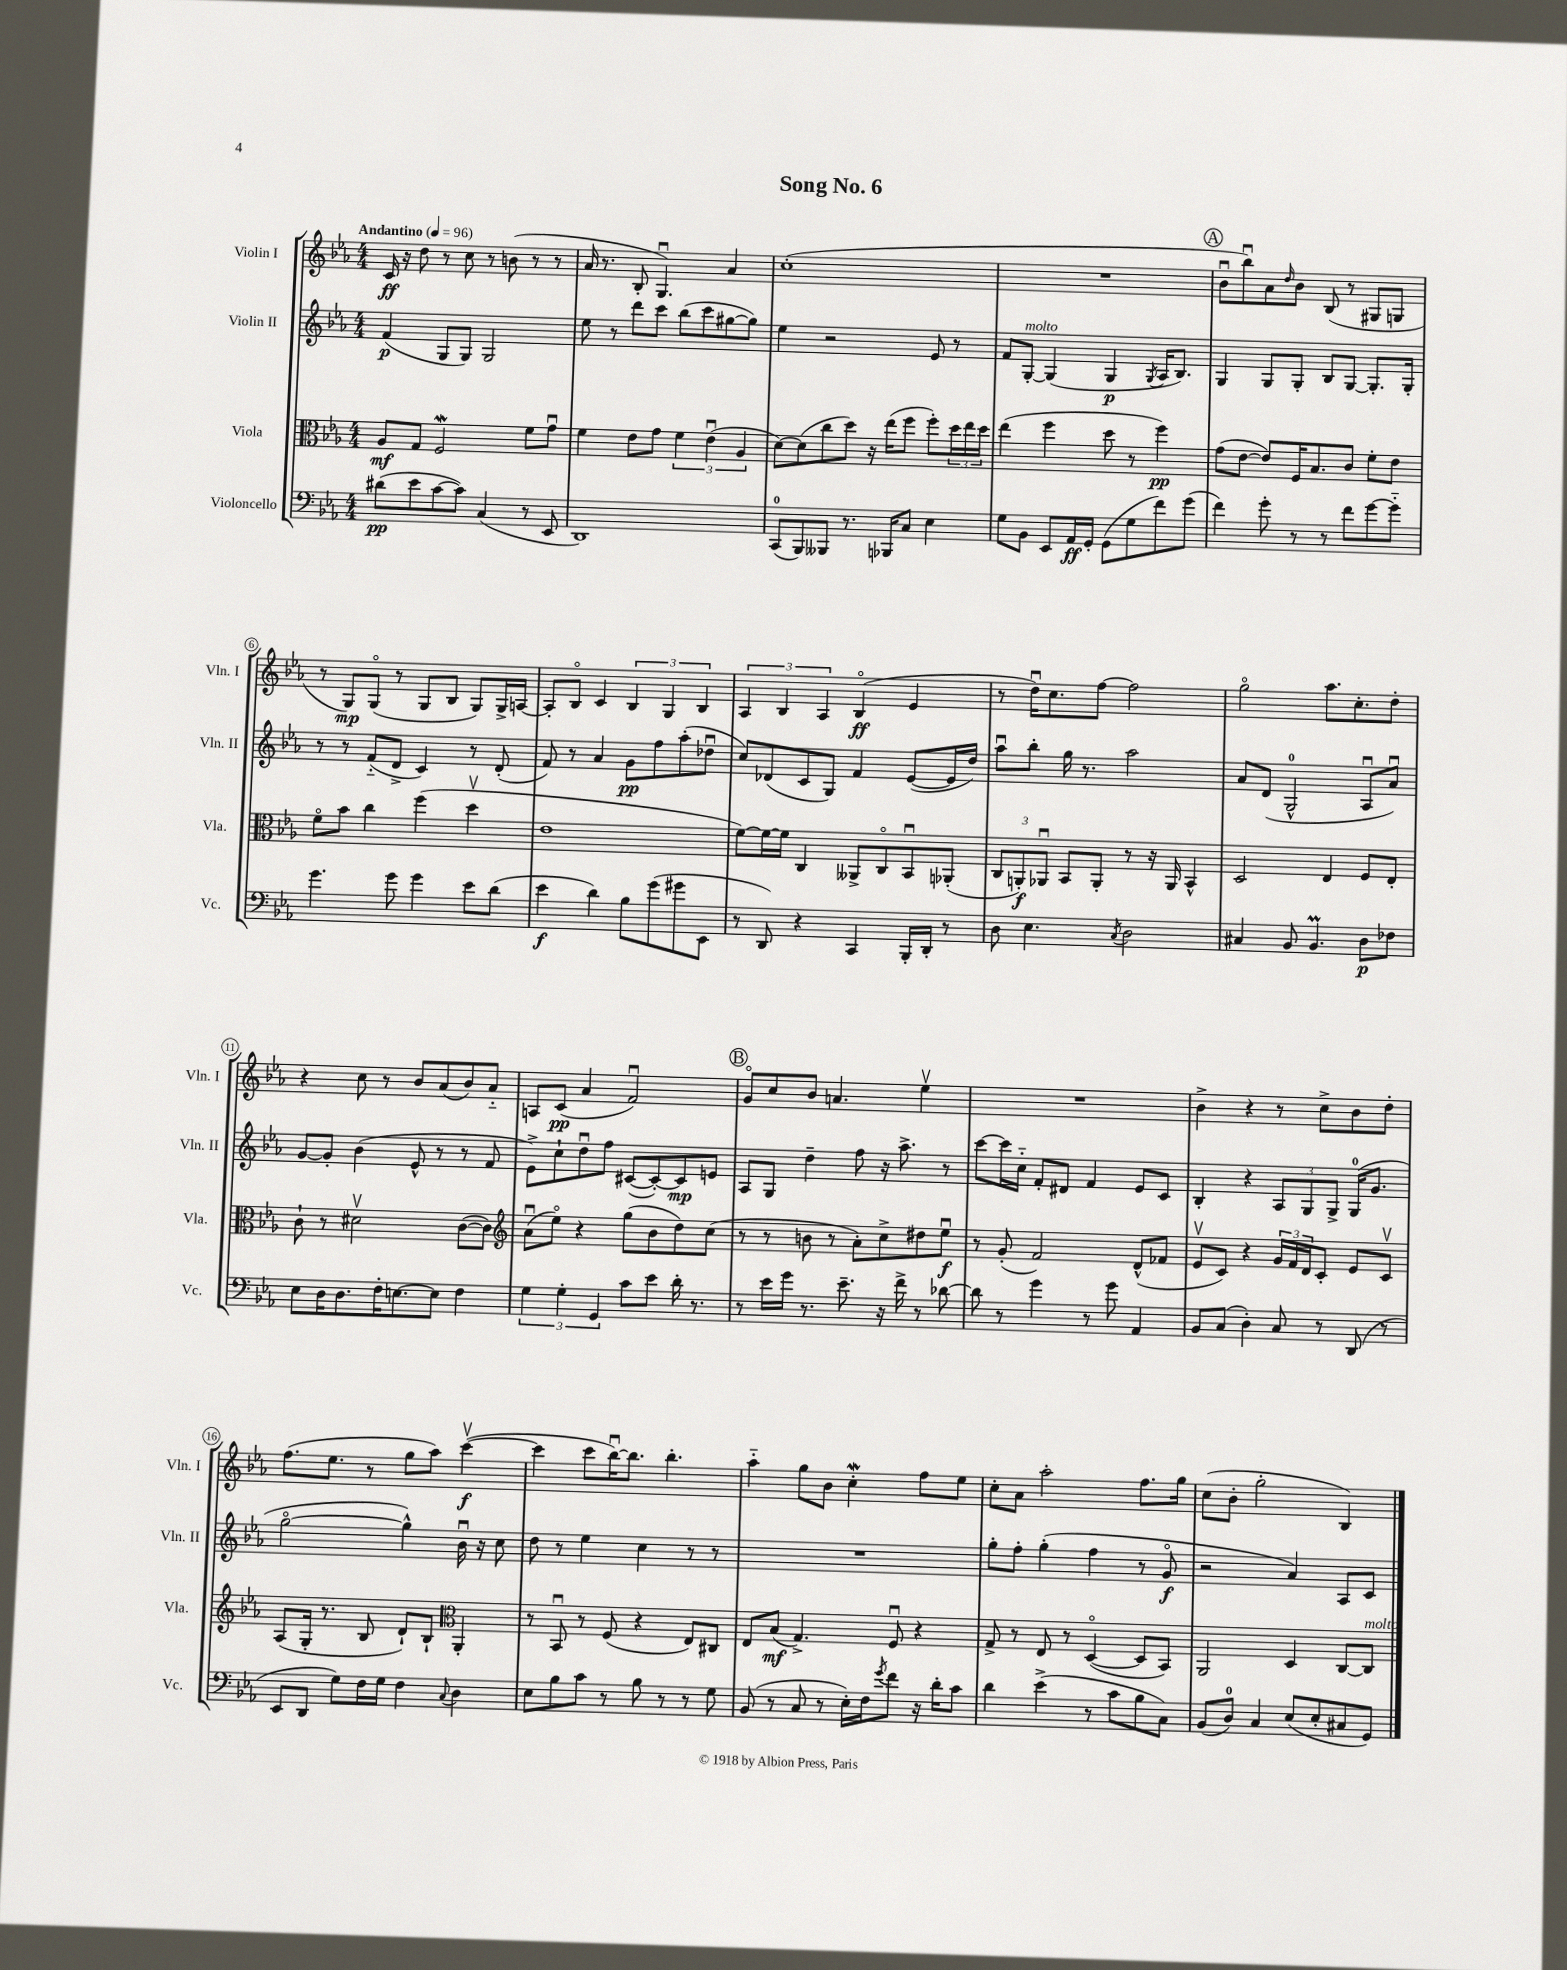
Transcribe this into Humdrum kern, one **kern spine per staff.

**kern	**kern	**kern	**kern
*staff4	*staff3	*staff2	*staff1
*clefF4	*clefC3	*clefG2	*clefG2
*k[b-e-a-]	*k[b-e-a-]	*k[b-e-a-]	*k[b-e-a-]
*M4/4	*M4/4	*M4/4	*M4/4
*MM96	*MM96	*MM96	*MM96
(8d#	8A-	(4f	16c
.	.	.	16r
8e-	8G	.	8dd
[8c	2F	8G	8r
8c])	.	8G)	8cc
(4C	.	2G	8r
.	.	.	(8b
8r	8f	.	8r
8EE-	8gu	.	8r
=	=	=	=
1DD)	4f	8ee-	16a-
.	.	.	8.r
.	.	8r	.
.	8e-	8ddd	8B-'
.	8g	8ccc	4.Gu)
.	6f	(8bb-	.
.	.	8ccc	.
.	(6e-u	.	.
.	.	[8gg#	4a-
.	6A-	.	.
.	.	8gg#])	.
=	=	=	=
(8CC	[8d)	4ee-	(1cc'
8BBB-)	(8d]	.	.
8BBB--	8cc	2r	.
8.r	8dd)	.	.
.	16r	.	.
16BBB-	(16ee-	.	.
8C	8ff	.	.
4E-	8ff')	8e-	.
.	24dd	8r	.
.	24ee-	.	.
.	24dd	.	.
=	=	=	=
8G	(4ee-	8f	1r
8BB-	.	[8G'	.
8EE-	4ff	(4G]	.
16AA-	.	.	.
16GG'	.	.	.
(8GG	8dd	4G	.
8G	8r	.	.
.	.	8qG	.
8f)	4ff)	16A-	.
.	.	8.B-)	.
(8g	.	.	.
=	=	=	=
4f)	(8g	4G	8b-u
.	[8e-	.	8bb-u)
8g'	8e-])	8G	8a-
.	.	.	16qqdd
8r	16F	8G'	8b-
.	8.B-	.	.
8r	.	8B-	(8B-
8f	8c	[8G	8r
[8g	8f'	8.G']	8G#
8g'~]	8e-	.	8G
.	.	16G'	.
=	=	=	=
4.g	8fo	8r	8r
.	8b-	8r	8G)
.	4cc	(8f'~	(8Go
8g	.	8d^	8r
4g	(4ff	4c)	8G
.	.	.	8B-
8e-	4ddv	8r	8G)
(8d	.	(8d'	16G^
.	.	.	[16A
=	=	=	=
4e-	1e-	8f)	8A']
.	.	8r	8B-o
4d)	.	4a-	4c
8B-	.	8g	6B-
(8g	.	8ff	.
.	.	.	6G
8g#	.	(8aa-'	.
.	.	.	6B-
8EE-	.	8dd-u	.
=	=	=	=
8r	[8f)	8cc)	6A-
8DD)	16f_	(8d-	.
.	.	.	6B-
.	16f]	.	.
4r	4C	8c	.
.	.	.	6A-
.	.	8G)	.
4CC	8AA--^	4f	(4B-o
.	8Co	.	.
16BBB-'	8BB-u	([8e-	4e-
16DD'	.	.	.
8r	(8AA-'	16e-]	.
.	.	16dd)	.
=	=	=	=
8D	12C	8aa-u	8r
.	12AA')	.	.
4.E-	.	8bb-'	16ddu)
.	12AA-u	.	.
.	.	.	8.cc
.	8BB-	16gg	.
.	.	8.r	.
.	8AA-'	.	[8ff
8qC	.	.	.
2D	8r	2aa-	2ff]
.	16r	.	.
.	16AA-	.	.
.	4BB-^^	.	.
=	=	=	=
4C#	2D	8a-	2ggo
.	.	(8d	.
8BB-	.	2G^^	.
4.BB-	.	.	.
.	4E-	.	8.aa-
.	.	.	8.cc'
8D	8F	8A-u	.
8F-	8E-'	8a-u)	8dd'
=	=	=	=
8E-	8c`	[8g	4r
16D	8r	8g']	.
8.D	.	.	.
.	2d#v	(4b-	8cc
16F'	.	.	8r
[8.E	.	.	.
.	.	8e-^^	8b-
8E]	.	8r	(8a-
4F	([8c	8r	8b-)
.	8c])	8f	8a-'~
=	=	=	=
*	*clefG2	*	*
6G	(8a-u	8e-^)	8A
.	8ee-o)	8cc`	(8c
6G'	.	.	.
.	4r	8ddu	4a-
6GG	.	.	.
.	.	8ff	.
8c	(8gg	([8c#	2fu)
8e-	8b-	8c#'_)	.
16d'	8dd)	8c#]	.
8.r	.	.	.
.	(8cc	8e	.
=	=	=	=
8r	8r	8A-	8go
16e-	8r	8G	8cc
16g	.	.	.
8.r	8b	4dd~	8b-
.	8r	.	4.a
8.e-~	.	.	.
.	8a-')	8ff	.
16r	8cc^	16r	.
16f^	.	8.aa-^	.
8r	8dd#	.	4ee-v
[8d-	8ee-u	8r	.
=	=	=	=
8d-]	8r	[8ccc	1r
8r	(8g'	16ccc]	.
.	.	16cc'~	.
4g	2f)	8f'	.
.	.	8d#	.
8r	.	4f	.
8g	.	.	.
4AA-	(8d^^	8e-	.
.	8f-	8c	.
=	=	=	=
8BB-	8e-v	4B-'	4b-^
(8C	8c)	.	.
4D')	4r	4r	4r
8C	24g	12A-	8r
.	24f	.	.
.	24d	12G	.
8r	8c'	.	8cc^
.	.	12G^	.
(8DD	8e-	(16G	8b-
.	.	8.g	.
8r	8cv	.	8dd'
=	=	=	=
8EE-	(8A-	[2ggo	(8.ff
8DD	16G'	.	.
.	8.r	.	8.ee-
8G)	.	.	.
16F	8B-	.	8r
16G	.	.	.
4F	8d`)	4gg^^])	8gg
.	8B-`	.	8aa-)
*	*clefC3	*	*
8qqC	.	.	.
4D	4AA-'	16b-u	([4cccv
.	.	16r	.
.	.	8cc	.
=	=	=	=
8E-	8r	8dd	4ccc]
8B-	8BB-u	8r	.
8c	8r	4ee-	8ccc
8r	(8F	.	[16bb-u)
.	.	.	8.bb-]
8B-	4r	4cc	.
8r	.	.	4.bb-'
8r	8E-)	8r	.
8G	8C#	8r	.
=	=	=	=
(8BB-	8E-	1r	4aa-'~
8r	(8B-	.	.
8C	4.G^)	.	8gg
8r	.	.	8b-
16E-')	.	.	4cc'
16F	.	.	.
8qg	.	.	.
8f	8Fu	.	.
16r	4r	.	8ff
16d'	.	.	.
8c	.	.	8ee-
=	=	=	=
4d	8G^	8gg'	8cc'
.	8r	8ff'	8a-
(4e-^	8E-	(4gg'	2aa-'
.	8r	.	.
8r	([4Do	4ff	.
8c	.	.	.
8B-	8D]	8r	8.ff
8C)	8BB-)	8go	.
.	.	.	16gg
=	=	=	=
(8BB-	2AA-	2r	(8cc
8D)	.	.	8b-'
4C	.	.	2gg'
(8E-	4D	4a-)	.
8E-'	.	.	.
8C#	[8C	8A-	4B-)
8GG)	8C]	8c	.
==	==	==	==
*-	*-	*-	*-
